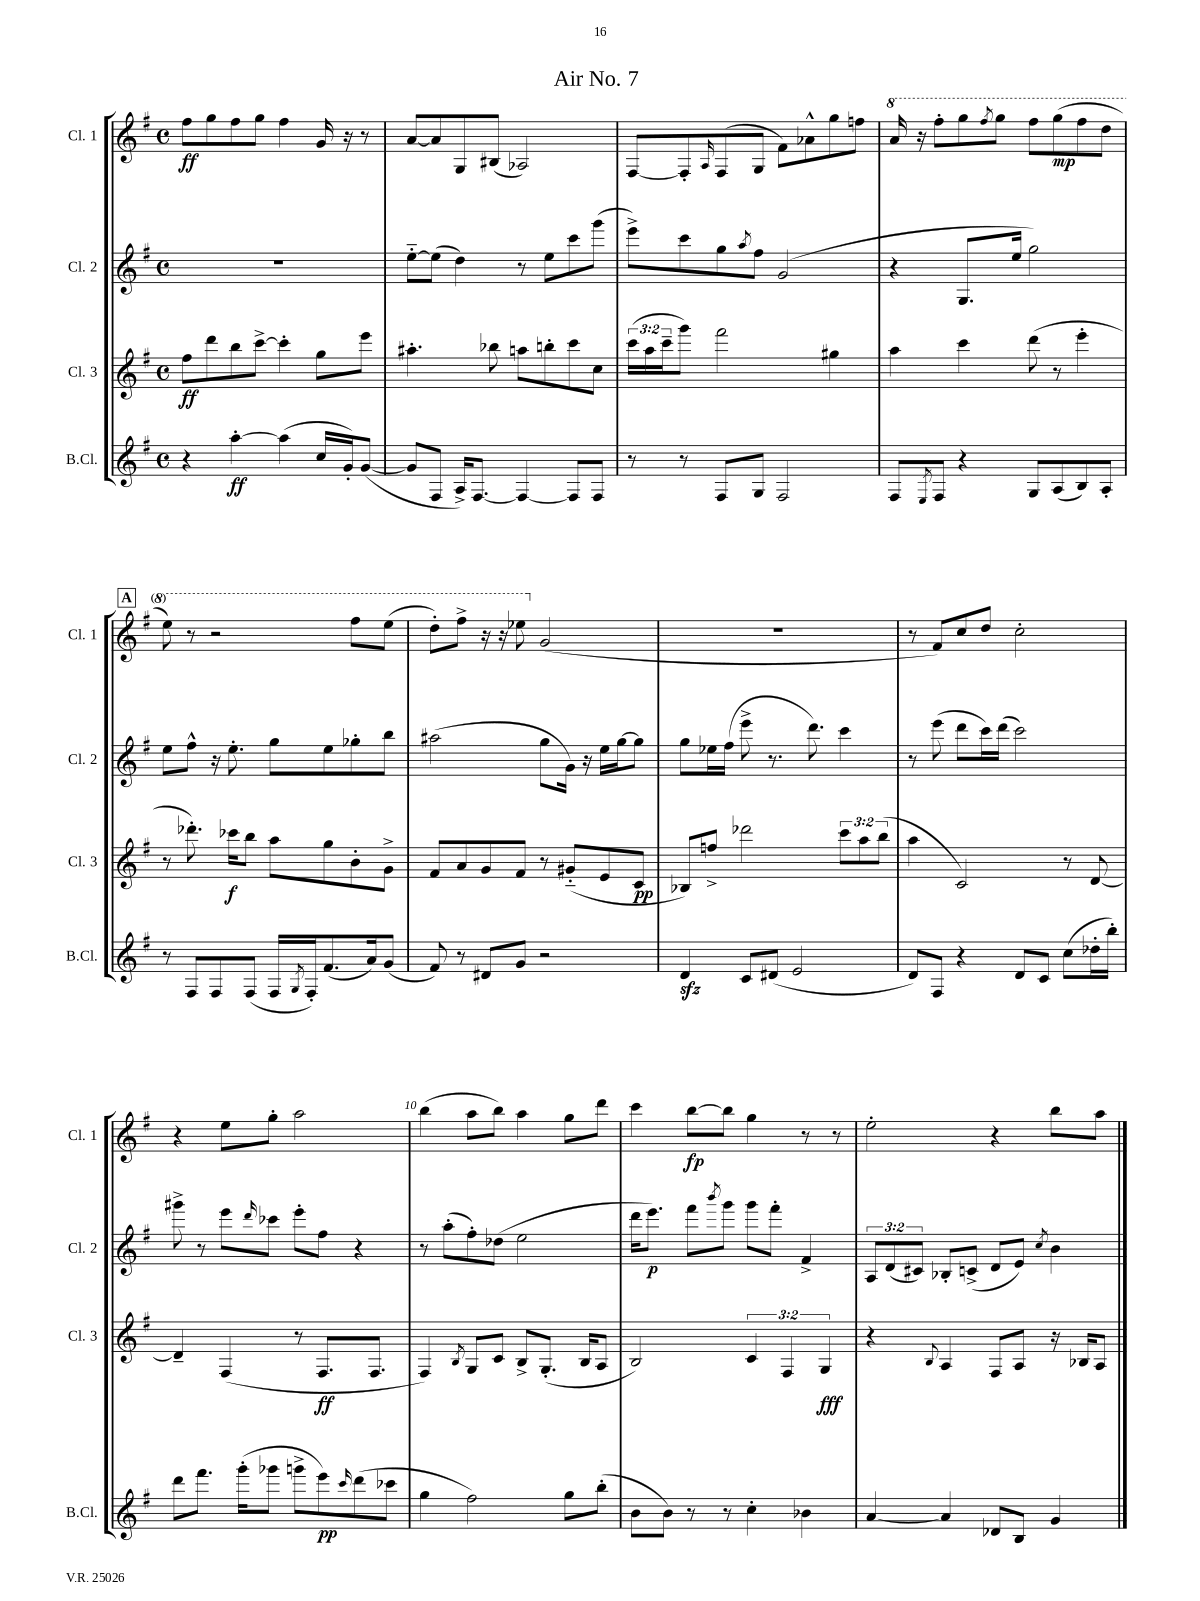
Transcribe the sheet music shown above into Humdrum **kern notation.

**kern	**kern	**kern	**kern
*staff4	*staff3	*staff2	*staff1
*clefG2	*clefG2	*clefG2	*clefG2
*k[f#]	*k[f#]	*k[f#]	*k[f#]
*M4/4	*M4/4	*M4/4	*M4/4
*met(c)	*met(c)	*met(c)	*met(c)
4r	8ff#	1r	8ff#
.	8ddd	.	8gg
[4aa'	8bb	.	8ff#
.	[8ccc^	.	8gg
(4aa]	4ccc']	.	4ff#
16cc	8gg	.	16g
16g')	.	.	16r
([8g	8eee	.	8r
=	=	=	=
8g]	4.aa#'	[8ee'~	[8a
8F#	.	(8ee]	8a]
16A^)	.	4dd)	8G
[8.F#	.	.	.
.	8bb-	.	(8B#
4F#_	8aa	8r	2A-)
.	8bb'	8ee	.
8F#]	8ccc	8ccc	.
8F#	8cc	(8ggg	.
=	=	=	=
8r	(24ccc	8eee^)	[8F#
.	24aa	.	.
.	24ccc~	.	.
8r	8ggg)	8ccc	8F#']
.	.	.	16qqA
8F#	2fff#	8gg	(8F#
.	.	8qaa	.
8G	.	8ff#	8G
2F#	.	(2g	8f#)
.	.	.	8a-^^
.	4gg#	.	8gg
.	.	.	8ff
=	=	=	=
8F#	4aa	4r	16aa
.	.	.	16r
8qE	.	.	.
8F#	.	.	8fff#'
4r	4ccc	8.G	8ggg
.	.	.	8qfff#
.	.	.	8ggg
.	.	16ee	.
8G	(8ddd	2gg)	8fff#
(8A	8r	.	(8ggg
8B)	4eee'	.	8fff#
8A'	.	.	8ddd
=	=	=	=
8r	8r	8ee	8eee)
8F#	8.ddd-')	8ff#^^	8r
8F#	.	16r	2r
.	16ccc-	8.ee'	.
(8F#	8bb	.	.
16F#	8aa	8gg	.
8qG	.	.	.
16F#')	.	.	.
(8.f#	8gg	8ee	.
.	8b'	8gg-'	8fff#
16a)	.	.	.
(8g	8g^	8bb	(8eee
=	=	=	=
8f#)	8f#	(2aa#	8ddd')
8r	8a	.	8fff#^
8d#	8g	.	16r
.	.	.	16r
8g	8f#	.	8eee-
2r	8r	8gg	(2g
.	(8g#'~	16g)	.
.	.	16r	.
.	8e	16ee	.
.	.	[16gg	.
.	8c	8gg]	.
=	=	=	=
4d	8B-)	8gg	1r
.	8ff^	16ee-	.
.	.	(16ff#	.
8c	2ddd-	8eee^	.
(8d#	.	8.r	.
2e	.	.	.
.	.	8.ddd)	.
.	12ccc	4ccc	.
.	12aa	.	.
.	(12bb	.	.
=	=	=	=
8d)	4aa	8r	8r
8F#	.	(8eee	8f#)
4r	2c)	8ddd	8cc
.	.	16ccc)	8dd
.	.	(16ddd	.
8d	.	2ccc)	2cc'
8c	.	.	.
(8cc	8r	.	.
16dd-'	[8d	.	.
16bb')	.	.	.
=	=	=	=
8ddd	4d~]	8ggg#^	4r
8.fff#	.	8r	.
.	(4F#	8eee	8ee
(16ggg'	.	.	.
.	.	16qqddd	.
8ggg-	.	8ccc-	8gg'
8ggg^	8r	8eee'	2aa
8eee)	8.F#	8ff#	.
16qqccc	.	.	.
(8ddd	.	4r	.
.	8.F#	.	.
8ccc-	.	.	.
=	=	=	=
4gg	4F#)	8r	(4bb
.	.	(8aa'	.
.	8qB	.	.
2ff#)	8G	8ff#')	8aa
.	8c	(8dd-	8bb)
.	8B^	2ee	4aa
.	(8.G'	.	.
8gg	.	.	8gg
.	16B	.	.
(8bb'	8A	.	8ddd
=	=	=	=
8b	2B)	16ddd	4ccc
.	.	8.eee)	.
8b)	.	.	.
8r	.	8fff#	[8bb
.	.	8qbbb	.
8r	.	8ggg	8bb]
4cc'	6c	8ggg	4gg
.	.	8fff#'	.
.	6F#	.	.
4b-	.	4f#^	8r
.	6G	.	.
.	.	.	8r
=	=	=	=
[4a	4r	12A	2ee'
.	.	(12d	.
.	.	12c#)	.
.	8qqB	.	.
4a]	4A	8B-'	.
.	.	(8c^	.
8d-	8F#	8d	4r
8B	8A	8e)	.
.	.	8qcc	.
4g	16r	4b	8bb
.	16B-	.	.
.	8A	.	8aa
==	==	==	==
*-	*-	*-	*-
